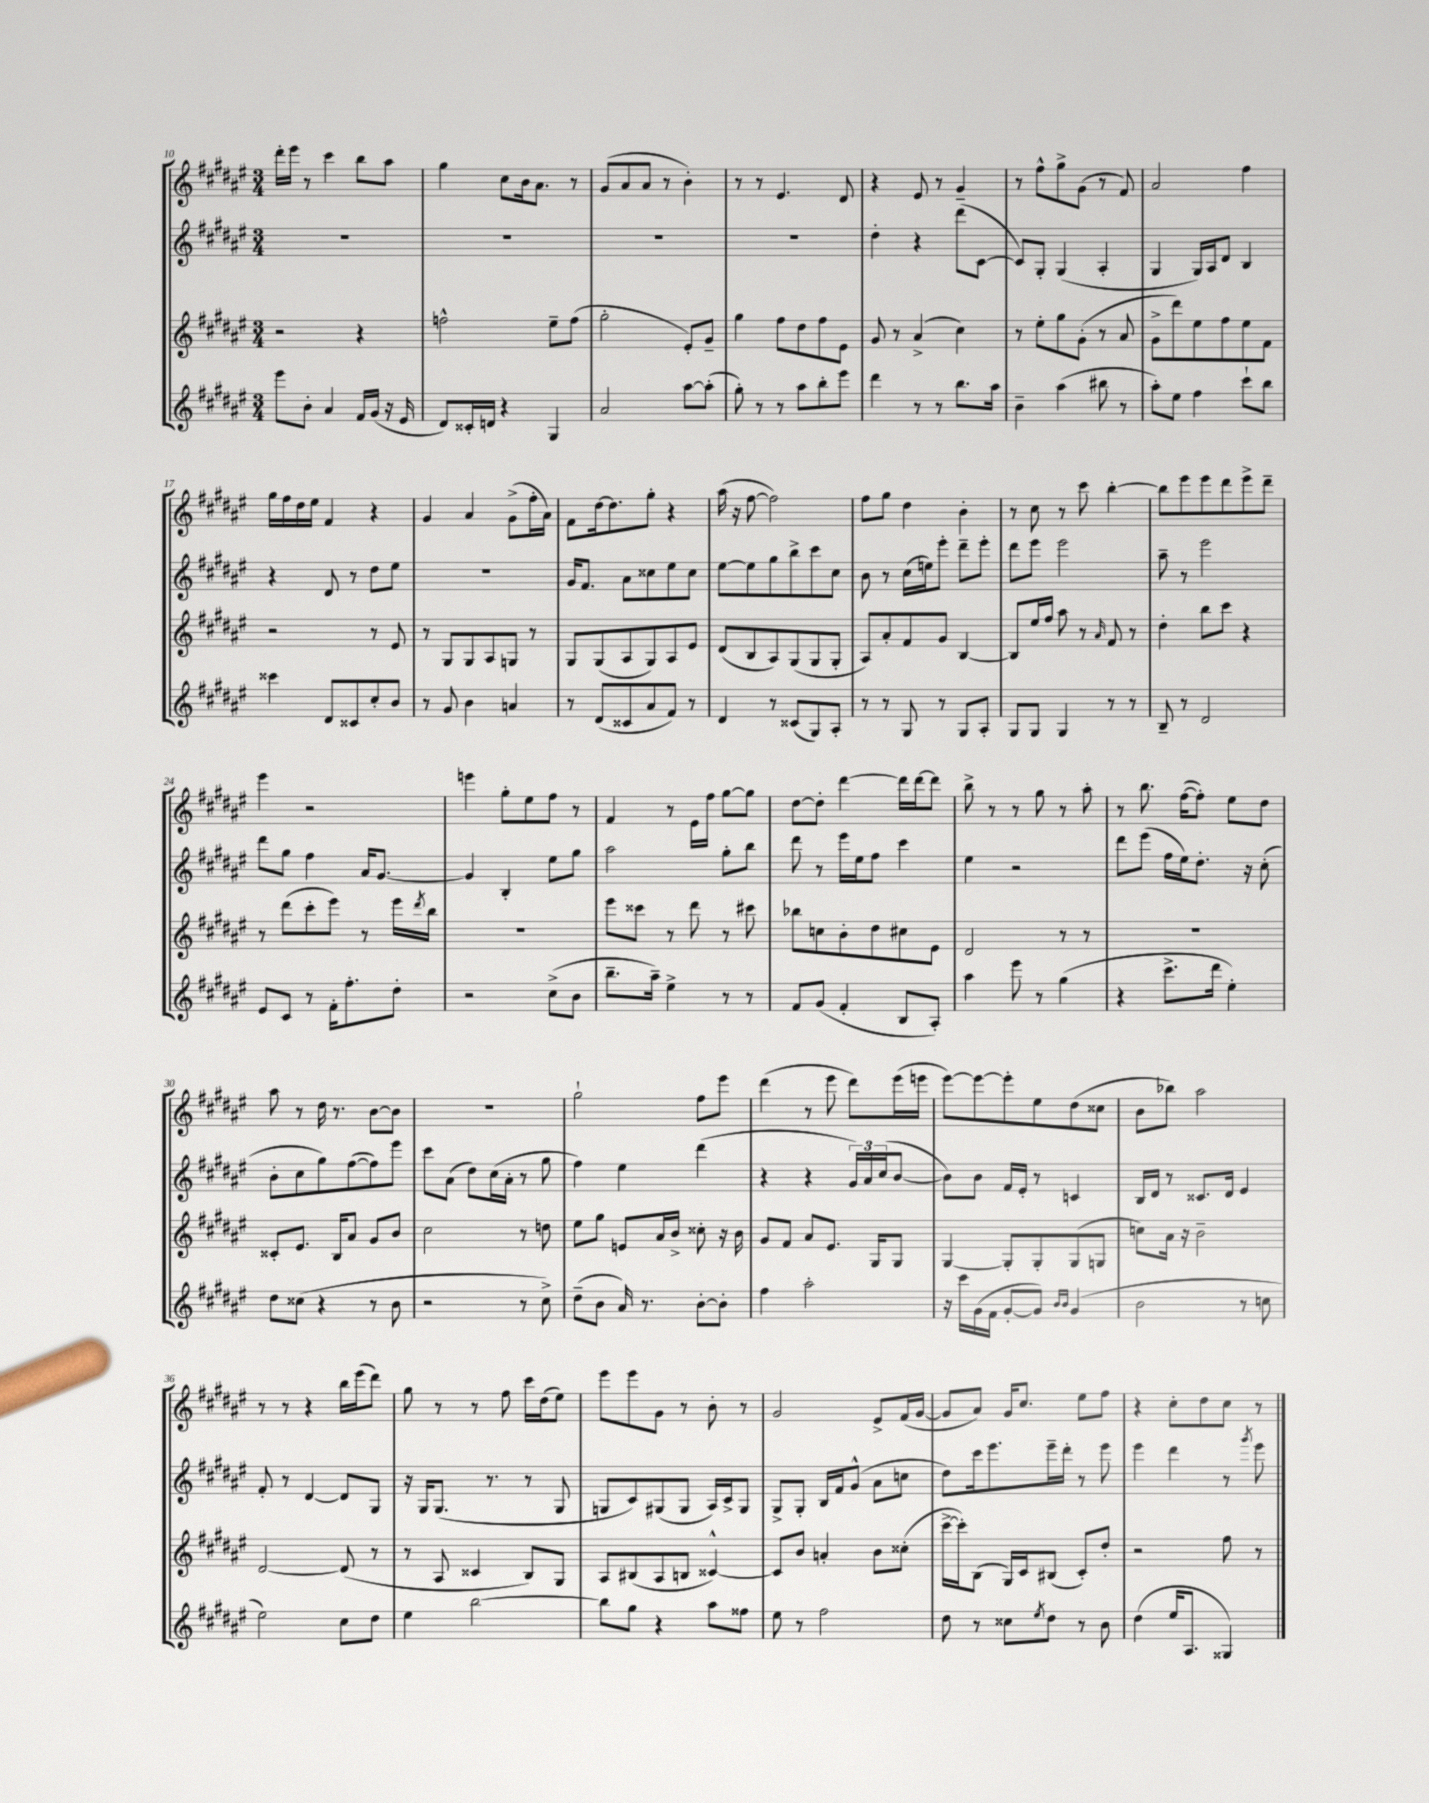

**kern	**kern	**kern	**kern
*part4	*part3	*part2	*part1
*staff4	*staff3	*staff2	*staff1
*clefG2	*clefG2	*clefG2	*clefG2
*k[f#c#g#d#a#e#]	*k[f#c#g#d#a#e#]	*k[f#c#g#d#a#e#]	*k[f#c#g#d#a#e#]
*M3/4	*M3/4	*M3/4	*M3/4
=10	=10	=10	=10
8eee#\L	2r	2.r	16ddd#'\LL
.	.	.	16eee#\JJ
8b'\J	.	.	8r
4a#/	.	.	4ccc#\
16f#/LL	4r	.	8bb\L
(16g#/JJ	.	.	.
16r	.	.	8aa#\J
16e#/	.	.	.
=11	=11	=11	=11
8d#/L)	2ffn^^\	2.r	4gg#\
16c##X'/L	.	.	.
16dn/JJ	.	.	.
4r	.	.	8cc#\L
.	.	.	16b\k
.	.	.	8.a#\J
4G#/	8ee#~\L	.	.
.	(8ff\J	.	8r
=12	=12	=12	=12
2a#/	2gg#'\	2.r	(8g#/L
.	.	.	8a#/
.	.	.	8a#/J
.	.	.	8r
[8aa#\L	8e#'/L)	.	4b'\)
(8aa#'\J]	8g#~/J	.	.
=13	=13	=13	=13
8gg#'\)	4gg#\	2.r	8r
8r	.	.	8r
8r	8ff#\L	.	4.e#/
8aa#\L	8dd#\	.	.
8bb'\	8ff#\	.	.
8eee#\J	8e#\J	.	8d#/
=14	=14	=14	=14
4ddd#\	8g#/	4dd#'\	4r
.	8r	.	.
8r	(4a#^/	4r	8e#/
8r	.	.	8r
8.bb\L	4cc#\)	(8ddd#\L	4g#~/
.	.	[8c#\J	.
16aa#\Jk	.	.	.
=15	=15	=15	=15
4b~\	8r	8c#/L])	8r
.	8ee#'\L	8G#'/J	8ff#^^\L
(4aa#\	8gg#\	(4G#/	8gg#^\
.	(8g#'\J	.	(8g#\J
8bb#X\	8r	4A#'/	8r
8r	8a#/	.	8f#/)
=16	=16	=16	=16
8aa#'\L)	8g#^\L	4G#/	2a#/
8ee#\J	8ddd#\)	.	.
4ff#\	8ee#\	16G#/LL)	.
.	.	16A#/J	.
.	8ff#\	8d#/J	.
8ccc#`\L	8ee#\	4B/	4ff#\
8bb\J	8f#\J	.	.
!!LO:LB:g=z
=17	=17	=17	=17
4ccc##X\	2r	4r	16gg#\LL
.	.	.	16ff#\
.	.	.	16dd#\
.	.	.	16ee#\JJ
8d#/L	.	8d#/	4f#/
8c##X/	.	8r	.
8cc#'/	8r	8dd#\L	4r
8b/J	8e#/	8ee#\J	.
=18	=18	=18	=18
8r	8r	2.r	4g#/
8g#/	8G#/L	.	.
4b\	8G#/	.	4a#/
.	8A#/	.	.
4an/	8Gn/J	.	(8g#^\L
.	8r	.	16ff#'\L
.	.	.	16a#\JJ)
=19	=19	=19	=19
8r	8G#/L	16g#/KL	8f#\L
.	.	8.f#/J	.
(8d#/L	(8G#/	.	[16dd#\k
.	.	.	8.dd#\]
8c##X/	8A#/	8a#\L	.
8a#/	8G#/)	8cc##X\	8gg#'\J
8f#/J)	8A#/	8ee#\	4r
8r	8e#/J	8cc##\J	.
=20	=20	=20	=20
4d#/	(8d#/L	[8ee#\L	(16aa#\
.	.	.	16r
.	8B/	8ee#\]	[8ff#\
8r	8A#/)	8gg#\	2ff#\])
(8c##X/L	(8G#/	8bb^\	.
8G#/)	8G#/	8ccc#\	.
8A#'/J	8G#'/J	8cc#\J	.
=21	=21	=21	=21
8r	8A#/L)	8b\	8ff#\L
8r	8a#'/	8r	8gg#\J
8G#/	8f#/	(16cc#\LL	4dd#\
.	.	16een\J)	.
8r	8g#/J	8eee#'\J	.
8G#/L	[4B/	8ddd#~\L	4b'\
8A#'/J	.	8eee#'\J	.
=22	=22	=22	=22
8G#/L	8B/L]	8ddd#\L	8r
8G#/J	16ee#/L	8eee#\J	8cc#\
.	16ff#/JJ	.	.
4G#/	8aa#\	2eee#\	8r
.	8r	.	8ccc#\
.	16qqa#/	.	.
8r	8f#/	.	[4bb'\
8r	8r	.	.
=23	=23	=23	=23
8B~/	4dd#'\	8aa#~\	8bb\L]
8r	.	8r	8eee#\
2d#/	8bb\L	2eee#\	8eee#\
.	8ccc#\J	.	8ddd#\
.	4r	.	8eee#^\
.	.	.	8ddd#~\J
!!LO:LB:g=z
=24	=24	=24	=24
8e#/L	8r	8ddd#\L	4eee#\
8c#/J	(8ddd#\L	8gg#\J	.
8r	8ccc#'\	4ff#\	2r
16f#'\KL	8eee#\J)	.	.
8.ff#'\	.	.	.
.	8r	16a#/KL	.
.	.	[8.g#/J	.
8dd#'\J	16eee#\LL	.	.
.	8qddd#/	.	.
.	16bb\JJ	.	.
=25	=25	=25	=25
2r	2.r	4g#/]	4eeen\
.	.	4B'/	8gg#'\L
.	.	.	8ee#\
(8cc#^\L	.	8ee#\L	8ff#\J
8b\J	.	8gg#\J	8r
=26	=26	=26	=26
8.bb~\L	8eee#\L	2aa#\	4f#/
.	8ccc##X\J	.	.
16aa#~\Jk)	.	.	.
4ee#^\	8r	.	8r
.	8ddd#\	.	16e#\LL
.	.	.	16ff#\JJ
8r	8r	8gg#'\L	[8gg#\L
8r	8ccc#X\	8bb\J	8gg#\J]
=27	=27	=27	=27
8f#/L	8bb-X\L	8ddd#\	[8dd#\L
(8g#/J	8ccn\	8r	8dd#'\J]
4f#'/	8b'\	16eee#\LL	[4ddd#\
.	.	16ee#\J	.
.	8dd#\	8ff#\J	.
8B/L	8cc#X\	4ccc#\	16ddd#\LL]
.	.	.	[16ddd#\J
8A#'/J)	8e#\J	.	8ddd#\J]
=28	=28	=28	=28
4aa#\	2d#/	4ee#\	8bb^\
.	.	.	8r
8eee#\	.	2r	8r
8r	.	.	8gg#\
(4gg#\	8r	.	8r
.	8r	.	8aa#'\
=29	=29	=29	=29
4r	2.r	8ddd#\L	8r
.	.	(8eee#\J	8.bb\
8.ccc#^\L	.	16ff#\LL	.
.	.	16ee#\J)	([16ff#\KL
.	.	8.dd#'\J	8ff#'\J])
16ddd#\Jk	.	.	.
4ee#'\)	.	.	8ee#\L
.	.	16r	.
.	.	(8cc#'\	8dd#\J
!!LO:LB:g=z
=30	=30	=30	=30
8dd#\L	8c##X'/L	8b'\L	8aa#\
(8cc##X\J	8.e#/J	8cc#\	8r
4r	.	8gg#\)	16dd#\
.	16B/KL	.	8.r
.	8a#/J	([8ff#\	.
8r	8g#/L	8ff#\])	[8b\L
8b\	8b/J	8eee#\J	8b\J]
=31	=31	=31	=31
2r	2cc#\	8ccc#\L	2.r
.	.	(8a#\J	.
.	.	8dd#\L)	.
.	.	(16cc#\L	.
.	.	16a#'\JJ	.
8r	8r	8r	.
8cc#^\)	8ddn\	8gg#\	.
=32	=32	=32	=32
(8dd#~\L	8ee#\L	4ff#\)	2gg#`\
8b\J	8gg#\J	.	.
16a#/)	8en/L	4ee#\	.
8.r	.	.	.
.	16a#/L	.	.
.	16b^/JJ	.	.
[8b'\L	8cc##X'\	(4ddd#\	8ff#\L
8b'\J]	16r	.	8eee#\J
.	16b\	.	.
=33	=33	=33	=33
4ff#\	8g#/L	4r	(4ddd#\
.	8f#/J	.	.
2aa#'\	8a#/L	4r	8r
.	8.e#/J	.	8eee#\
.	.	24g#/LL)	8ddd#\L)
.	.	24a#/	.
.	16G#/KL	.	.
.	.	(24cc#/J	.
.	8G#/J	[8b/J	(16eee#\L
.	.	.	16eeen\JJ
=34	=34	=34	=34
16r	[4G#/	8b\L])	[8eee#\L)
16ccc#\LL	.	.	.
(16g#\	.	8b\J	8eee#\_
16f#\JJ	.	.	.
[8g#'/L	8G#'/L]	16f#/LL	8eee#'\]
.	.	16e#'/JJ	.
8g#/J])	8G#'/	8r	8ee#\
16qqb/LL	.	.	.
16qqb/JJ	.	.	.
(4g#/	(8G#/	4cn/	(8dd#\
.	8Gn/J	.	8cc##X\J
=35	=35	=35	=35
2b\	8ccn\L)	16B/LL	8b\L
.	.	16d#/JJ	.
.	16a#\Jk	8r	8bb-X\J)
.	16r	.	.
.	2b~\	8.c##X/L	2aa#\
.	.	16d#/Jk	.
8r	.	4e#/	.
8ccn\	.	.	.
!!LO:LB:g=z
=36	=36	=36	=36
2ee#\)	[2d#/	8f#'/	8r
.	.	8r	8r
.	.	[4d#/	4r
8cc#\L	(8d#/]	8d#/L]	16bb\LL
.	.	.	(16eee#\J
8dd#\J	8r	8G#/J	8ddd#\J)
=37	=37	=37	=37
4ee#\	8r	16r	8gg#\
.	.	16G#/KL	.
.	8A#/	(8.G#/J	8r
[2bb\	4c##X/	.	8r
.	.	8.r	.
.	.	.	8ff#\
.	8B/L)	8r	16ccc#\LL
.	.	.	(16dd#\J
.	8G#/J	8G#/	8ee#\J)
=38	=38	=38	=38
8bb\L]	8A#/L	8Gn/L	8eee#\L
8gg#\J	(8B#X/	8c#/)	8eee#\
4r	8A#/	(8G#X/	8g#\J
.	8Bn/J	8G#/J	8r
8aa#\L	[4c##X^^/)	16A#/LL)	8b'\
.	.	16c#^/J	.
8ff##X\J	.	8G#/J	8r
=39	=39	=39	=39
8ee#\	8c##/L]	8G#^/L	2g#/
8r	8b/J	8G#'/J	.
2ff#\	4an'/	16B/LL	.
.	.	16f#/J	.
.	.	(8g#^^/J	.
.	8b\L	8a#\L	8e#^/L
.	(8cc##X'\J	8ccn\J	(16f#/L
.	.	.	[16g#/JJ
=40	=40	=40	=40
8dd#\	[16ccc#^\LL	8dd#\L)	8g#/L]
.	16ccc#'\J])	.	.
8r	(8B\J	16ccc#\k	8a#/J)
.	.	8.eee#\	.
8cc##X\L	16G#/LL)	.	16g#/KL
.	16c#/J	.	8.cc#/J
8qee#/	.	.	.
8dd#\J	(8B#X/J	16eee#~\L	.
.	.	16ddd#'\JJ	.
8r	8c#'/L)	8r	8ee#\L
8b\	8dd#'/J	8eee#\	8ff#\J
=41	=41	=41	=41
(4dd#\	2r	4eee#\	4r
16ee#/KL	.	4ddd#\	8cc#'\L
8.A#/J	.	.	.
.	.	.	8dd#\
4G##X/)	8ff#\	8r	8cc#\J
.	.	8qggg#/	.
.	8r	8eee#\	8r
==	==	==	==
*-	*-	*-	*-
